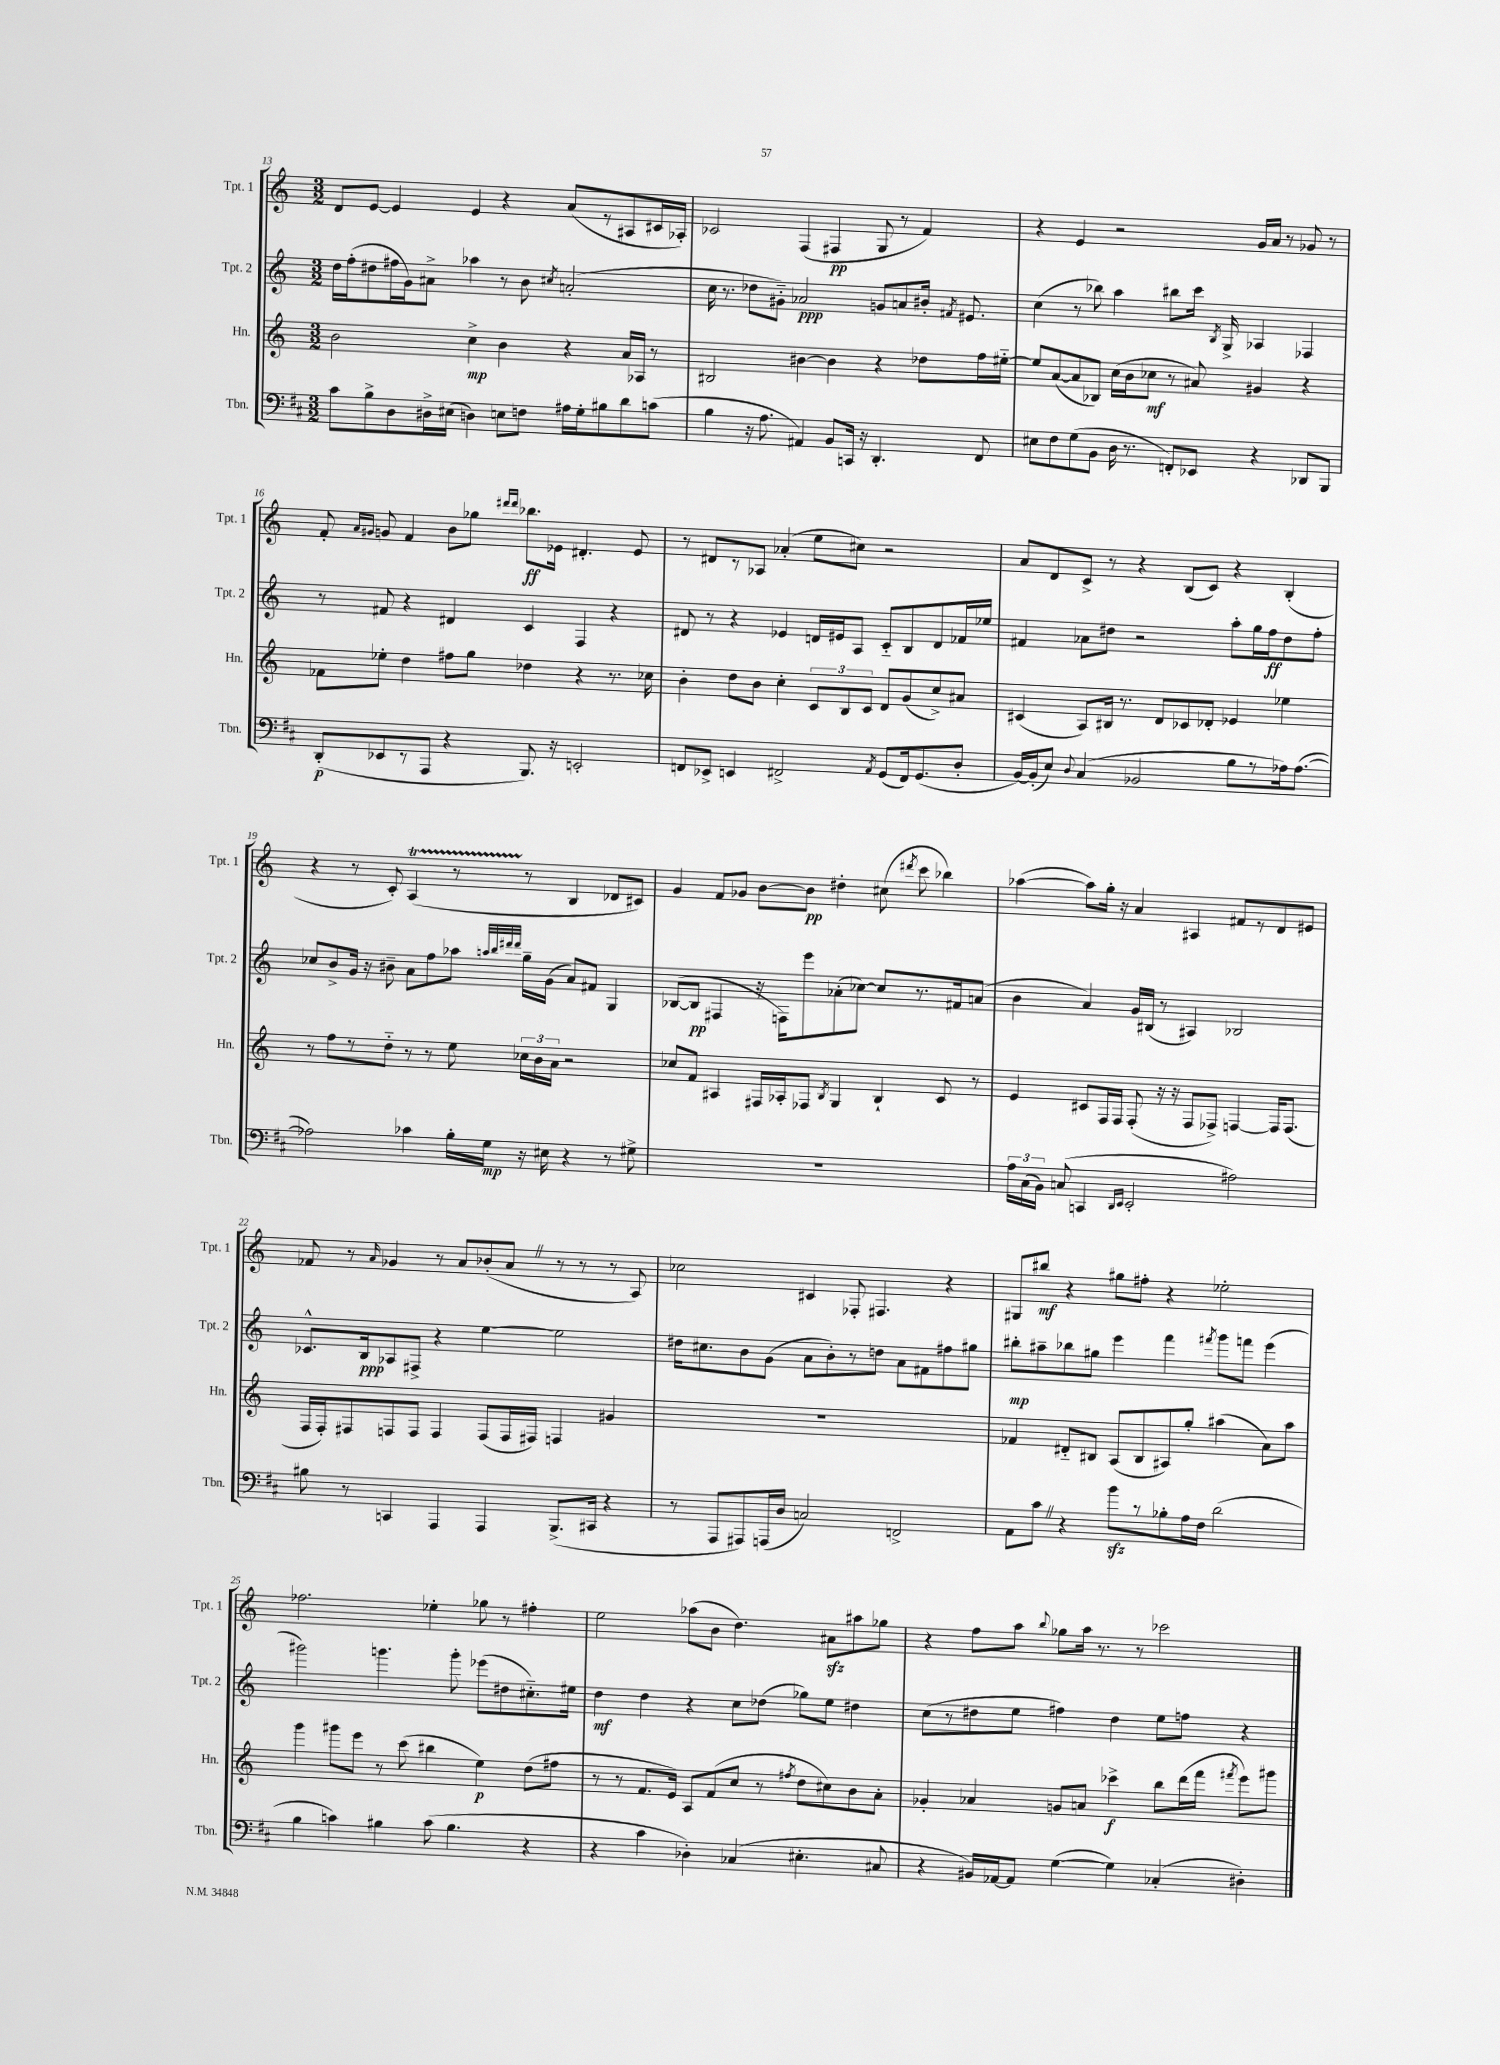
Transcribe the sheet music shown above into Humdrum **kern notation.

**kern	**kern	**kern	**kern
*staff4	*staff3	*staff2	*staff1
*clefF4	*clefG2	*clefG2	*clefG2
*k[f#c#]	*k[]	*k[]	*k[]
*M3/2	*M3/2	*M3/2	*M3/2
8c#	2b	16dd	8d
.	.	(16ff'	.
8B^	.	8dd#	[8e
8D	.	16ff#	4e]
.	.	16g)	.
16D#^	.	8a#^	.
(16E#	.	.	.
4D)	4cc^	4aa-	4e
8E	4b	8r	4r
8F	.	8b	.
.	.	8qcc#	.
16A#	4r	(2a'	(8a
16G'	.	.	.
8B#	.	.	8r
8d	16a	.	8A#
.	16A-	.	.
(8c	8r	.	16c#
.	.	.	16A-')
=	=	=	=
4B	2B#	16cc	2c-
.	.	8.r	.
16r	.	8dd-	.
8.A	.	.	.
.	.	8g#'~)	.
4AA#)	[4b#	2a-	(4F
8BB	4b#]	.	4F#
16CC	.	.	.
16r	.	.	.
4.DD'	4r	8g	8G
.	.	8a	8r
.	8dd-	16b#'	4f)
.	.	8qf#	.
.	.	8.e#	.
8FF#	16ff	.	.
.	[16ee#'~	.	.
=	=	=	=
8E#	8ee#]	(4cc	4r
8F#	([8a	.	.
(8G	8a]	8r	4e
8BB	8B-)	8bb-)	.
16D	(16cc	4aa	2r
8.r	16b	.	.
.	8cc-	.	.
8FF')	8r	8bb#	.
8EE-	8a#)	16ccc	.
.	.	8qB	.
.	.	16G^	.
4r	4g#	4A-	16g
.	.	.	16a
.	.	.	8r
8DD-	4r	4F-	8g-
8BBB	.	.	8r
=	=	=	=
(8DD'	8f-	8r	8f'
.	.	.	16qqa
.	.	.	16qqg#
8EE-	8ee-'	8f#	8g
8r	4dd	4r	4f
8AAA	.	.	.
4r	8ff#	4d#	8b
.	8gg	.	8gg-
.	.	.	16qqddd#
.	.	.	16qqddd#
8.BBB)	4dd-	4c	8.bb-
16r	.	.	16e-
2EE'	4r	4F	4.d#'
.	8.r	4r	.
.	.	.	8e-
.	16cc-	.	.
=	=	=	=
8FF	4b'	8d#	8r
8EE-^	.	8r	8d#
4EE	8dd	4r	8r
.	8b	.	8A-
2FF#^	4cc'	4e-	(4a-'
.	12c	16d	8ee
.	.	16e#	.
.	12B	.	.
.	.	8A	8cc#)
.	12c	.	.
8qAA	.	.	.
(8GG	8d	8c'~	2r
16FF#)	(8g	8B	.
(8.GG	.	.	.
.	8cc^)	8d	.
8D'	8a#	16f-	.
.	.	16ee-	.
=	=	=	=
[16BB)	(4c#	4f#	8a
(16BB']	.	.	.
8E)	.	.	8d
8qqD	.	.	.
(4C#	8A)	8a-	8c^
.	16B#	8dd#	8r
.	8.r	.	.
2BB-	.	2r	4r
.	8d	.	.
.	8c-	.	(8B
.	8d-'	.	8c)
8B	4e-	8aa'	4r
8r	.	16gg	.
.	.	16ff	.
16A-)	4ee-	8dd#	(4B'
([8.A-	.	.	.
.	.	8ff'	.
=	=	=	=
2A-])	8r	8cc-	4r
.	8ff	8b^	.
.	8r	16g	8r
.	.	16r	.
.	8dd'~	8b#~	8c')
4c-	8r	8a	(4A
.	8r	8ff	.
16B'	8ee	8aa-	8r
16G	.	.	.
.	.	32qqaa	.
.	.	32qqbb	.
.	.	32qqddd#	.
.	.	32qqddd#	.
16r	24cc-	16gg~	8r
.	24b	.	.
16E#	.	(16g	.
.	24a	.	.
4r	2r	8a)	4B
.	.	8f#	.
8r	.	4G	8d-
8G#^	.	.	8c#)
=	=	=	=
1.r	8cc-	([8B-	4g
.	8f	8B-]	.
.	4A#	4F#	8f
.	.	.	8g-
.	16F#	16r	[8b
.	16A-'	16F)	.
.	8F-	8eee	8b]
.	8qB	.	.
.	4G	(8a-'	4dd#'
.	.	[8cc-)	.
.	4B`	8cc-]	(8cc#
.	.	.	8qddd#
.	.	8.r	8ccc
.	8c	.	4bb-)
.	.	16f#	.
.	8r	(8a	.
=	=	=	=
24A	4e	4b	([4aa-
(24C#	.	.	.
24BB)	.	.	.
(8C	.	.	.
4CC	8c#	4a)	8aa-])
.	16F	.	16gg'
.	16F	.	16r
16qqDD	.	.	.
16qqEE	.	.	.
2EE'	(8F'	16g	4a
.	.	(16B#	.
.	16r	8r	.
.	16r	.	.
.	8F	4A#)	4A#
.	8F-^)	.	.
2A#)	[4F	2B-	8f#
.	.	.	8r
.	16F]	.	8d
.	(8.F	.	.
.	.	.	8e#
=	=	=	=
8B#	16F	8.c-^^	8f-
.	16F')	.	.
8r	8F#	.	8r
.	.	16B	.
.	.	.	16qqa
4CC	8F	8A-	4g-
.	8F	8F#^	.
4AAA	4F	4r	8r
.	.	.	8a
4AAA	(8F	[4ee	(8b-'
.	16F	.	8a
.	16F#)	.	.
(8.BBB^	4F	2ee]	8r
.	.	.	8r
16CC#	.	.	.
4r	4g#	.	8r
.	.	.	8A)
=	=	=	=
8r	1.r	16dd#	2cc-
.	.	8.cc#	.
8AAA	.	.	.
8AAA#)	.	8b	.
(16AAA	.	(8g	.
16D	.	.	.
2C)	.	8a	4c#
.	.	8b')	.
.	.	8r	8F-'
.	.	8dd	4.F#
2FF^	.	8a	.
.	.	8f#	.
.	.	8ff#	4r
.	.	8gg#	.
=	=	=	=
8AA	4f-	8bb#'	8G#
8c#	.	8aa#~	8bb#
4r	8d#'~	8bb-	4r
.	8B#	8gg#	.
8b	(8A	4eee	8gg#
8r	8B#	.	8ff#'
8B-'	8A#)	4fff	4r
16A	8gg'	.	.
16F#	.	.	.
.	.	8qfff#	.
(2d	(4aa#	8ggg	2ee-'
.	.	8fff	.
.	8a)	(4eee	.
.	8aa#	.	.
=	=	=	=
4B	4ggg	2ggg#)	2.ff-
4c)	8ggg#	.	.
.	8eee	.	.
4B#	8r	4.ggg	.
.	(8ccc	.	.
(8c	4bb#	.	4ee-'
4.B#	.	8ggg'	.
.	4ee)	(8eee-	8gg-
.	.	8dd#	8r
4r	(8dd	8.cc#'~)	4ff#'
.	8ff#	.	.
.	.	16ee#	.
=	=	=	=
4r	8r	4dd	2ee
.	8r	.	.
4c#	8.f	4dd	.
.	16e)	.	.
4D-')	8A	4r	(8aa-
.	(8f	.	8b
(4C-	8cc	8cc	4.dd)
.	8r	(8dd-	.
.	8qff#	.	.
4.E#'	8dd	8gg-)	.
.	8cc#)	8ee	8a#
.	8b	4dd#	8aa#
8C#	8a'	.	8gg-
=	=	=	=
4r	4g-'	(8cc	4r
.	.	8r	.
16BB#)	4a-	8dd#	8ff
[16AA-	.	.	.
8AA-]	.	8ee	8aa
.	.	.	8qqbb
([4G	8g	4ff#)	8gg-
.	8a	.	16aa
.	.	.	8.r
4G])	4ccc-^	4dd#	.
.	.	.	8r
(4C-'	8bb	8ee	2ccc-
.	(16ddd	8ff	.
.	16fff	.	.
.	8qfff#	.	.
4D#')	8eee)	4r	.
.	8ggg#	.	.
==	==	==	==
*-	*-	*-	*-
